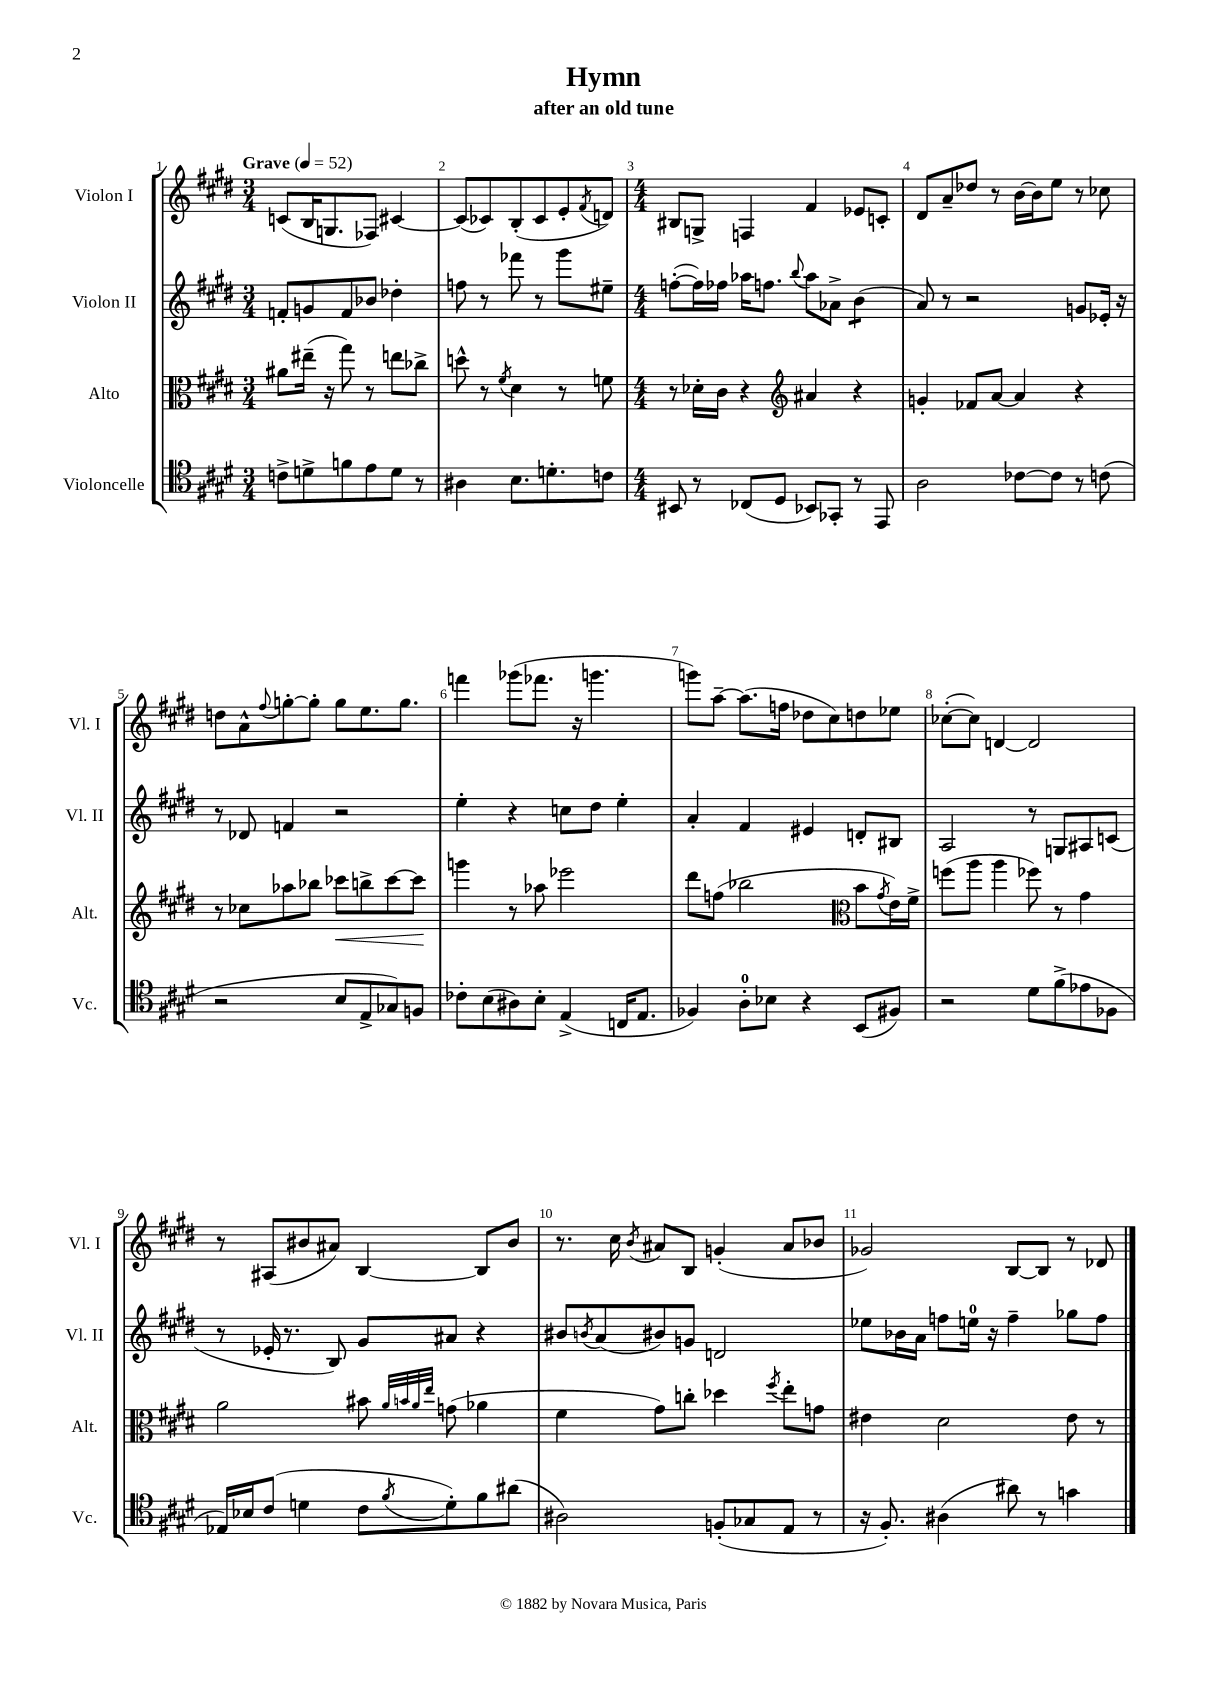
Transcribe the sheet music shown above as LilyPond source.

\header { title = "Hymn" subtitle = "after an old tune" }
<<
\new StaffGroup <<
\new Staff = "s0" \with { instrumentName = "Violon I" shortInstrumentName = "Vl. I" } {
    \clef treble \key e \major \numericTimeSignature \time 3/4 \tempo "Grave" 4 = 52
    c'8( b16 g8. fes8) cis'4~ |
    cis'8( ces'8) b8-.( ces'8 e'8-. \acciaccatura { fis'8 } d'8) |
    \numericTimeSignature \time 4/4 bis8 g8-> f4 fis'4 ees'8 c'8-. |
    dis'8 a'8-- des''8 r8 b'16~ b'16 e''8 r8 ces''8 |
    d''8 a'8-^ \appoggiatura { fis''8 } g''8~-. g''8-. g''8 e''8. g''8. |
    f'''4 ges'''8( fes'''8. r16 g'''4. |
    g'''8) a''8~-- a''8.( f''16 des''8 cis''8) d''8 ees''8 |
    ces''8~-.( ces''8) d'4~ d'2 |
    r8 ais8( bis'8 ais'8) b4~ b8 bis'8 |
    r8. cis''16 \acciaccatura { b'8 } ais'8 b8 g'4-.( ais'8 bes'8 |
    ges'2) b8~ b8 r8 des'8 \bar "|." |
}
\new Staff = "s1" \with { instrumentName = "Violon II" shortInstrumentName = "Vl. II" } {
    \clef treble \key e \major \numericTimeSignature \time 3/4
    f'8-. g'8 f'8 bes'8 des''4-. |
    f''8 r8 fes'''8 r8 gis'''8 eis''8-- |
    \numericTimeSignature \time 4/4 f''8~-.( f''16) fes''16 aes''16 f''8. \appoggiatura { b''8 } aes''8 aes'8-> b'4:8( |
    a'8) r8 r2 g'8 ees'16-. r16 |
    r8 des'8 f'4 r2 |
    e''4-. r4 c''8 dis''8 e''4-. |
    a'4-. fis'4 eis'4 d'8-. bis8 |
    a2 r8 g8 ais8 c'8( |
    r8 ees'16-. r8. b8) gis'8 ais'8 r4 |
    bis'8 \acciaccatura { b'8 } a'8( bis'8) g'8 d'2 |
    ees''8 bes'16 a'16 f''8 e''16-0 r16 f''4-- ges''8 f''8 \bar "|." |
}
\new Staff = "s2" \with { instrumentName = "Alto" shortInstrumentName = "Alt." } {
    \clef alto \key e \major \numericTimeSignature \time 3/4
    ais'8 eis''16--( r16 gis''8) r8 e''8 ces''8-> |
    d''8-^ r8 \acciaccatura { fis'8 } dis'4 r8 f'8 |
    \numericTimeSignature \time 4/4 r8 des'16-. cis'16 r4 \clef treble ais'4 r4 |
    g'4-. fes'8 a'8~ a'4 r4 |
    r8 ces''8 aes''8 bes''8 ces'''8\< b''8-> ces'''8~ ces'''8\! |
    g'''4 r8 aes''8 ees'''2 |
    dis'''8 f''8( bes''2 \clef alto b'8 \acciaccatura { gis'8 } e'16) fis'16-> |
    f''8( a''8 a''4 fes''8) r8 gis'4 |
    a'2 bis'8 \grace { a'32 b'32 a'32 e''32 } g'8( aes'4 |
    fis'4 gis'8) c''8-. des''4 \acciaccatura { fis''8 } e''8-. g'8 |
    eis'4 dis'2 eis'8 r8 \bar "|." |
}
\new Staff = "s3" \with { instrumentName = "Violoncelle" shortInstrumentName = "Vc." } {
    \clef tenor \key e \major \numericTimeSignature \time 3/4
    c'8-> d'8-> f'8 e'8 d'8 r8 |
    ais4 b8. d'8.-. c'8 |
    \numericTimeSignature \time 4/4 bis,8 r8 ces8( dis8 bes,8) ges,8-. r8 e,8 |
    a2 ces'8~ ces'8 r8 c'8( |
    r2 b8 e8-> ges8) f8 |
    ces'8-. b8( ais8) b8-. e4->( c16 e8. |
    fes4) a8-0-. bes8 r4 b,8( fis8) |
    r2 dis'8 fis'8->( ees'8 fes8 |
    ees16) bes16 cis'8( d'4 cis'8 \acciaccatura { fis'8 } d'8-.) fis'8 ais'8( |
    ais2) f8-.( ges8 e8 r8 |
    r16 fis8.-.) ais4( ais'8) r8 g'4 \bar "|." |
}
>>
>>
\layout { \context { \Score \override BarNumber.break-visibility = ##(#f #t #t) barNumberVisibility = #all-bar-numbers-visible } }
